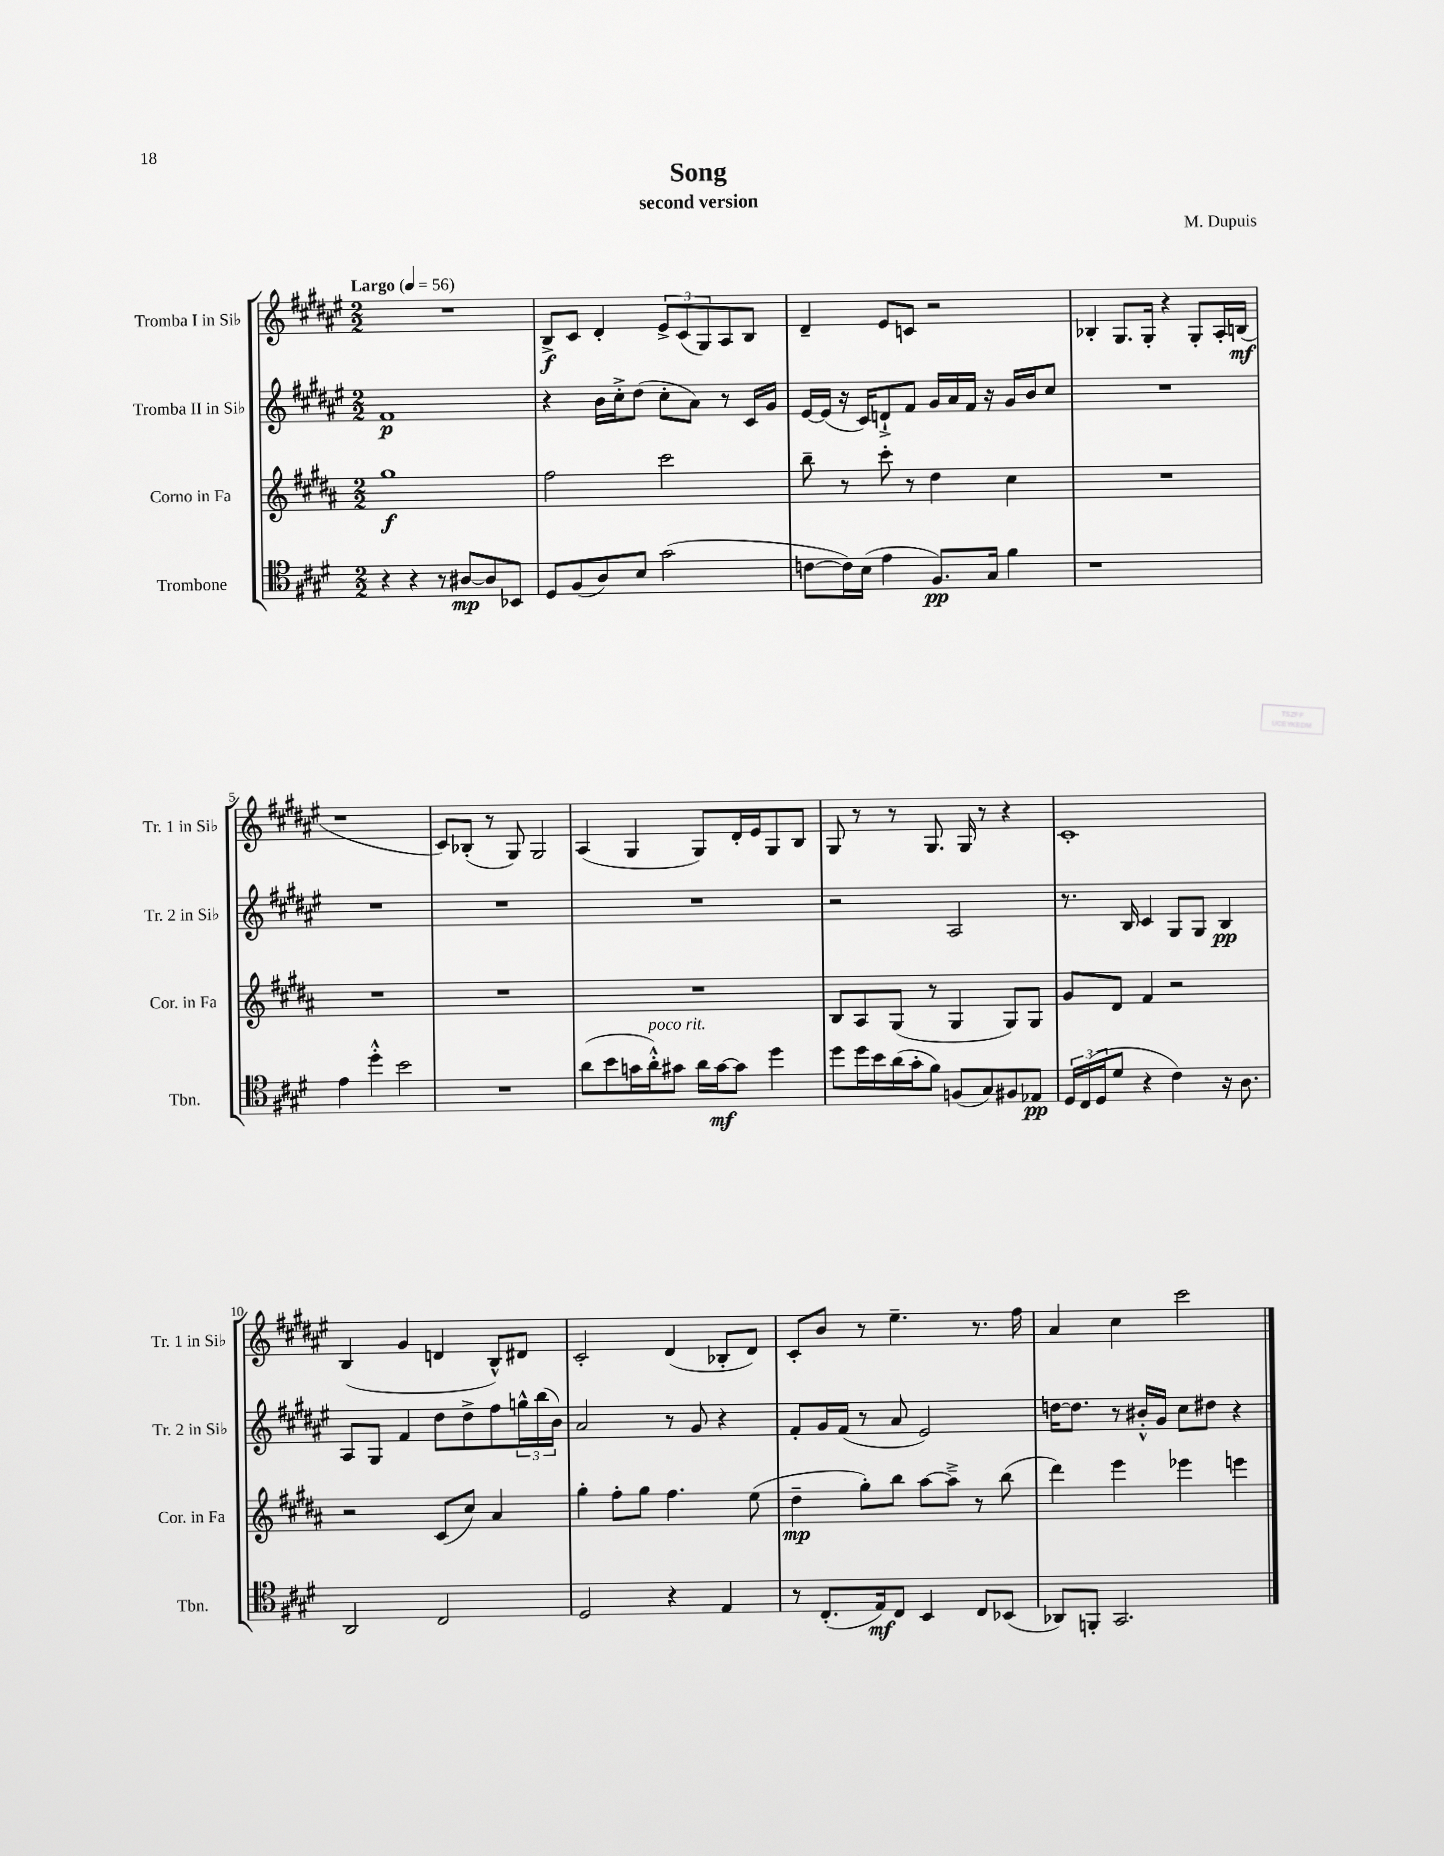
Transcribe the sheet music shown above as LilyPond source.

\header { title = "Song" composer = "M. Dupuis" subtitle = "second version" }
<<
\new StaffGroup <<
\new Staff = "s0" \with { instrumentName = "Tromba I in Sib" shortInstrumentName = "Tr. 1 in Sib" } {
    \clef treble \key fis \major \numericTimeSignature \time 2/2 \tempo "Largo" 4 = 56
    R1 |
    b8->\f cis'8 dis'4-. \tuplet 3/2 { eis'8-> cis'8( gis8) } ais8 b8 |
    dis'4-- eis'8 c'8 r2 |
    bes4-. gis8. gis16-. r4 gis8-. ais16-. b16\mf( |
    r1 |
    cis'8) bes8-.( r8 gis8) gis2 |
    ais4( gis4 gis8) dis'16-. eis'16 gis8 b8 |
    gis8 r8 r8 gis8. gis16 r8 r4 |
    cis'1-. |
    b4( gis'4 d'4 b8-^) dis'8 |
    cis'2-. dis'4( bes8-. dis'8) |
    cis'8-. b'8 r8 eis''4.-- r8. fis''16 |
    ais'4 cis''4 cis'''2 \bar "|." |
}
\new Staff = "s1" \with { instrumentName = "Tromba II in Sib" shortInstrumentName = "Tr. 2 in Sib" } {
    \clef treble \key fis \major \numericTimeSignature \time 2/2
    fis'1\p |
    r4 b'16 cis''16-.-> dis''8( cis''8-. ais'8) r8 cis'16 gis'16 |
    eis'16~ eis'16( r16 cis'16) d'8-!-> fis'8 gis'16 ais'16 fis'16 r16 gis'16 b'16 cis''8 |
    R1 |
    R1 |
    R1 |
    R1 |
    r2 ais2 |
    r8. b16 cis'4 gis8 gis8 b4\pp |
    ais8 gis8 fis'4 dis''8 dis''8-> fis''8 \tuplet 3/2 { g''16-^ b''16( b'16) } |
    ais'2 r8 gis'8 r4 |
    fis'8-. gis'16 fis'16( r8 ais'8 eis'2) |
    d''16~ d''8. r8 bis'16-.-^ gis'16 cis''8 dis''8 r4 \bar "|." |
}
\new Staff = "s2" \with { instrumentName = "Corno in Fa" shortInstrumentName = "Cor. in Fa" } {
    \clef treble \key b \major \numericTimeSignature \time 2/2
    gis''1\f |
    fis''2 cis'''2 |
    b''8-- r8 cis'''8-. r8 dis''4 cis''4 |
    R1 |
    R1 |
    R1 |
    R1 |
    b8 ais8 gis8( r8 gis4 gis8) gis8 |
    gis'8 dis'8 fis'4 r2 |
    r2 cis'8( cis''8) ais'4 |
    gis''4-. fis''8-. gis''8 fis''4. e''8( |
    dis''4--\mp gis''8-.) b''8 ais''8~ ais''8---> r8 b''8( |
    dis'''4) e'''4 ees'''4 e'''4 \bar "|." |
}
\new Staff = "s3" \with { instrumentName = "Trombone" shortInstrumentName = "Tbn." } {
    \clef tenor \key e \major \numericTimeSignature \time 2/2
    r4 r4 r8 ais8~\mp ais8 bes,8 |
    dis8 fis8( a8) b8 gis'2( |
    c'8~ c'16) b16( e'4 fis8.\pp) gis16 fis'4 |
    r1 |
    e'4 dis''4-.-^ b'2 |
    R1 |
    a'8( b'8 g'16 a'16-.-^^\markup { \italic "poco rit." }) gis'8 a'16 gis'16~\mf gis'8 dis''4 |
    dis''8 dis''16 b'16 a'16( gis'16-. fis'8) f8( gis8) fis8 ees8\pp |
    \tuplet 3/2 { dis16 cis16( dis16 } dis'8 r4 cis'4) r16 a8. |
    a,2 cis2 |
    dis2 r4 e4 |
    r8 cis8.-.( e16\mf) cis8 b,4 cis8 bes,8( |
    aes,8) f,8-. gis,2. \bar "|." |
}
>>
>>
